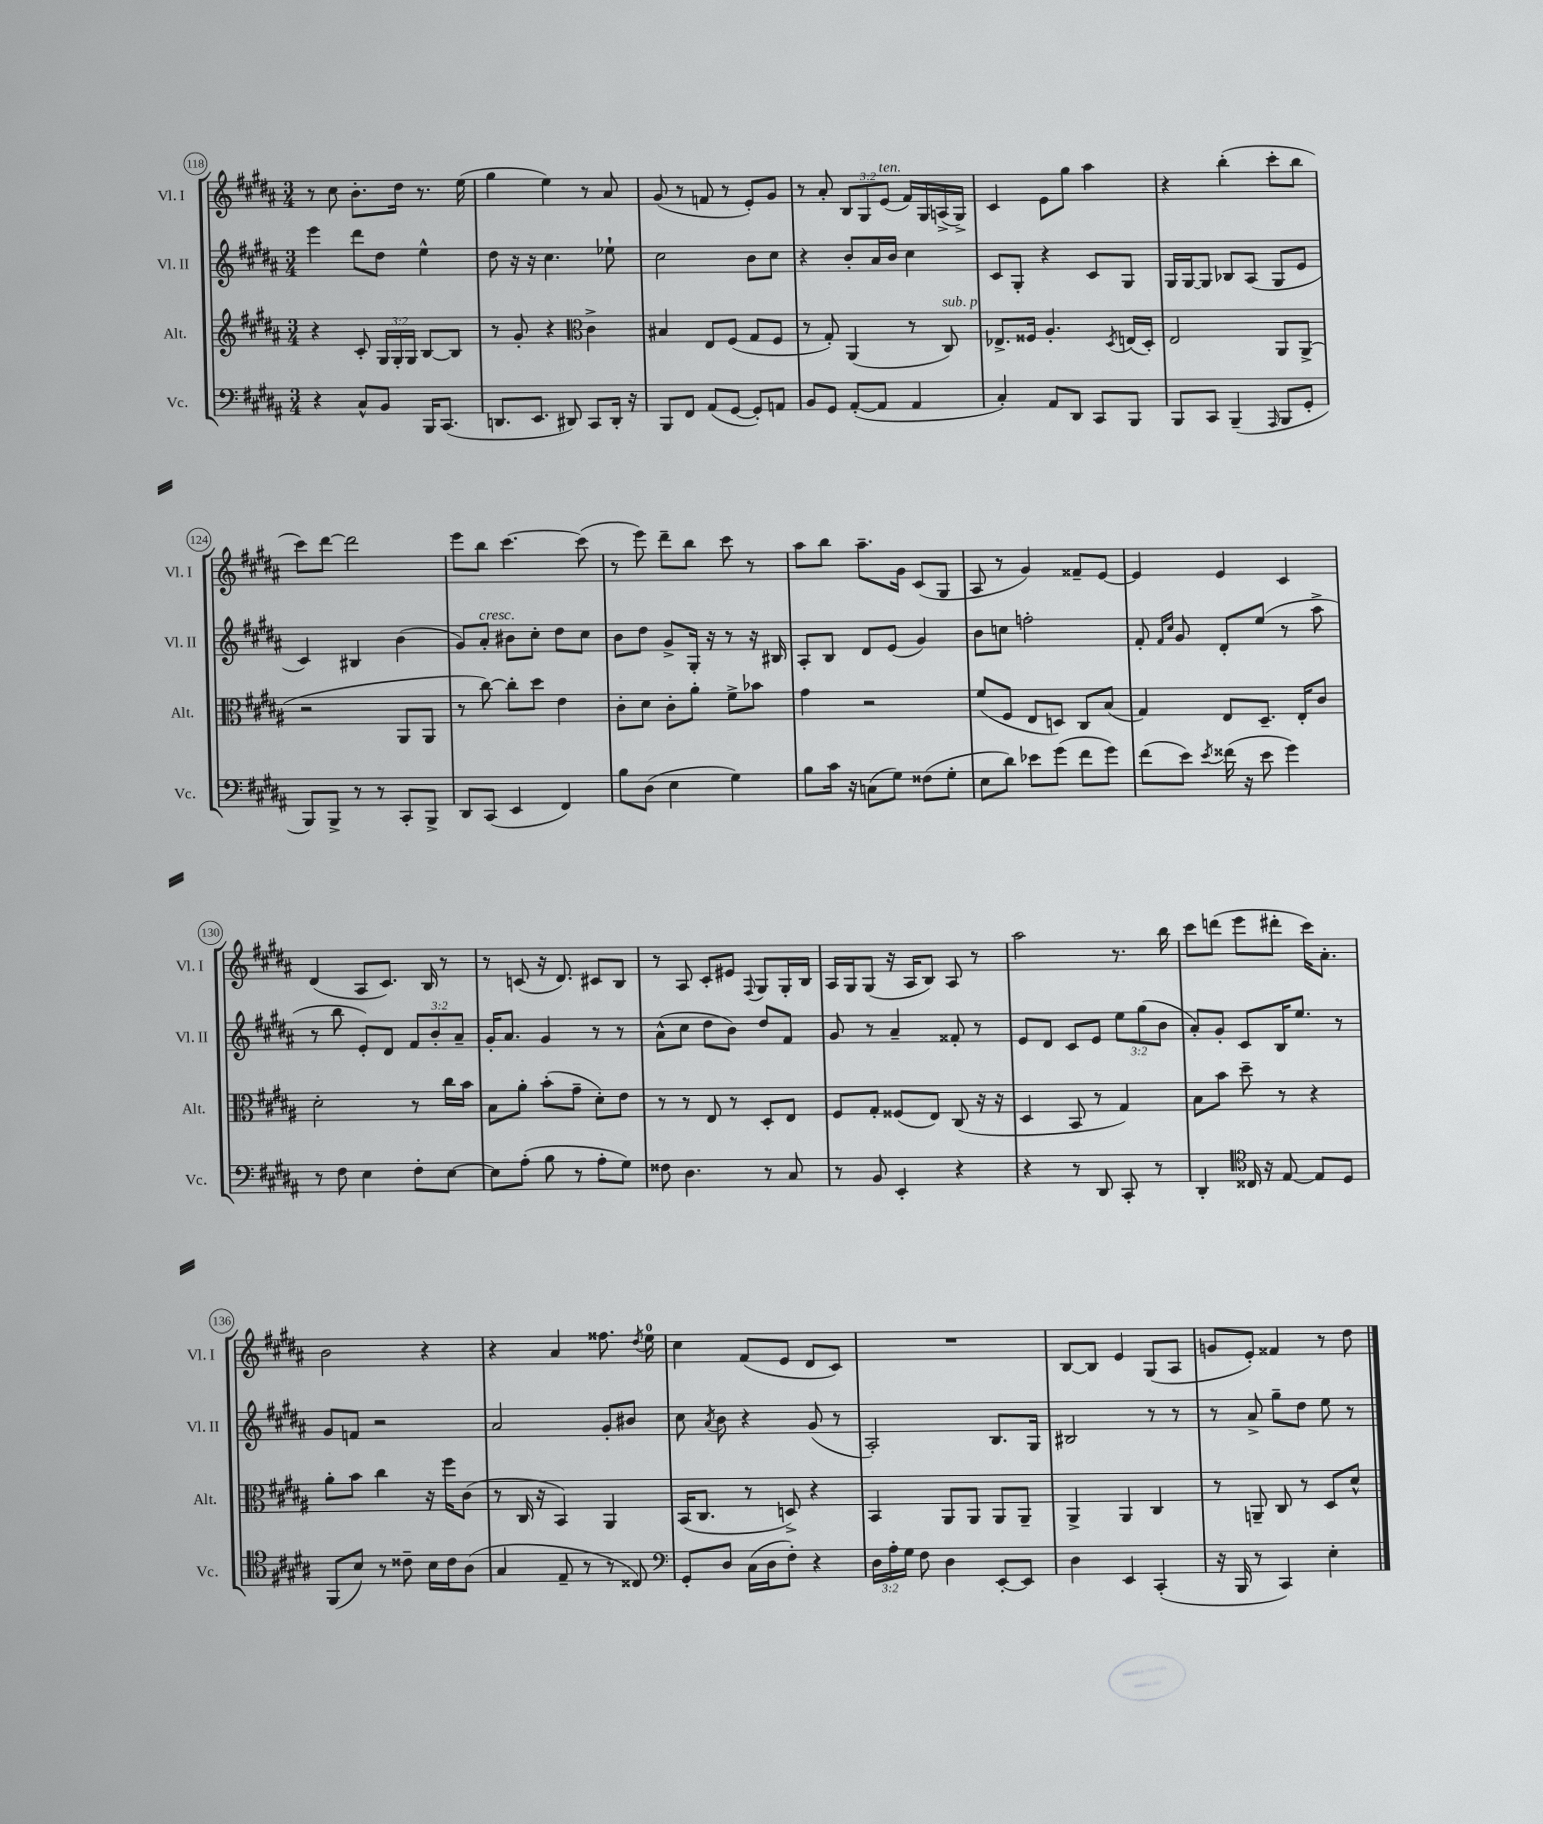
<<
\new StaffGroup <<
\new Staff = "s0" \with { instrumentName = "Vl. I" shortInstrumentName = "Vl. I" } {
    \clef treble \key b \major \numericTimeSignature \time 3/4 \override Staff.TupletNumber.text = #tuplet-number::calc-fraction-text
    \autoBeamOff r8 cis''8 b'8.[-. dis''16] r8. e''16( |
    gis''4 e''4) r8 ais'8 |
    gis'8( r8 f'8 r8 e'8[-.) gis'8] |
    r8 ais'8-. \tuplet 3/2 { b8[ gis8 e'8]^\markup { \italic "ten." }( } fis'16[) gis16 a16->( gis16]->) |
    cis'4 e'8[ gis''8] ais''4 |
    r4 b''4-.( cis'''8[-. b''8] |
    cis'''8[) dis'''8]~ dis'''2 |
    e'''8[ b''8] cis'''4.~ cis'''8( |
    r8 e'''8) dis'''8[-- b''8] cis'''8 r8 |
    ais''8[ b''8] ais''8.[-- gis'16] cis'8[( gis8] |
    ais8 r8 gis'4) fisis'8[-- e'8]~ |
    e'4 e'4 cis'4 |
    dis'4( ais8[ cis'8.]) b16 r8 |
    r8 c'8( r16 dis'8.) cis'8[ b8] |
    r8 ais8 cis'8[-. eis'8] \appoggiatura { fis8 } gis8[ gis16-. b16] |
    ais16[ gis16 gis8]( r16 ais16[ b8]) ais8 r8 |
    ais''2 r8. b''16 |
    cis'''8[ d'''8]( e'''8[ dis'''8]-. cis'''16[) ais'8.]-. |
    b'2 r4 |
    r4 ais'4 fisis''8. \acciaccatura { dis''8 } e''16-0 |
    cis''4 fis'8[( e'8] dis'8[ cis'8]) |
    R2. |
    b8[~ b8] e'4 gis8[( ais8] |
    g'8[ e'8]-.) fisis'4 r8 dis''8 \bar "|." |
}
\new Staff = "s1" \with { instrumentName = "Vl. II" shortInstrumentName = "Vl. II" } {
    \clef treble \key b \major \numericTimeSignature \time 3/4 \override Staff.TupletNumber.text = #tuplet-number::calc-fraction-text
    \autoBeamOff e'''4 dis'''8[ dis''8] e''4-^ |
    dis''8 r16 r16 cis''4. ees''8-! |
    cis''2 b'8[ cis''8] |
    r4 b'8[-. ais'16 b'16] cis''4 |
    cis'8[ gis8]-. r4 cis'8[ gis8] |
    gis16[ gis16~ gis8] bes8[ ais8]( gis8[ e'8] |
    cis'4) bis4 b'4( |
    gis'8[) ais'8]-.^\markup { \italic "cresc." } bis'8[ cis''8]-. dis''8[ cis''8] |
    b'8[ dis''8] gis'8[-> gis16]-. r16 r8 r16 bis16 |
    ais8[-. b8] dis'8[ e'8]( gis'4) |
    b'8[ c''8] f''2-. |
    fis'8-. \grace { fis'16[ cis''16] } gis'8 dis'8[-. e''8]( r8 ais''8-> |
    r8 b''8 e'8[-.) dis'8] \tuplet 3/2 { fis'8[ b'8-. ais'8]-- } |
    gis'16[-. ais'8.] gis'4 r8 r8 |
    ais'8[-^( cis''8] dis''8[ b'8]) dis''8[ fis'8] |
    gis'8 r8 ais'4-- fisis'8-. r8 |
    e'8[ dis'8] cis'8[ e'8] \tuplet 3/2 { e''8[ gis''8( b'8] } |
    ais'8[-.) gis'8]-. cis'8[ b16 e''8.] r8 |
    gis'8[ f'8] r2 |
    ais'2 gis'8[-. bis'8] |
    cis''8 \acciaccatura { ais'8 } b'8 r4 gis'8( r8 |
    ais2-.) b8.[ gis16] |
    bis2 r8 r8 |
    r8 ais'8-> gis''8[-- dis''8] e''8 r8 \bar "|." |
}
\new Staff = "s2" \with { instrumentName = "Alt." shortInstrumentName = "Alt." } {
    \clef treble \key b \major \numericTimeSignature \time 3/4 \override Staff.TupletNumber.text = #tuplet-number::calc-fraction-text
    \autoBeamOff r4 cis'8-. \tuplet 3/2 { gis16[ gis16-. gis16] } b8[~ b8] |
    r8 gis'8-. r4 \clef alto cis'4-> |
    bis4 e8[ fis8]( gis8[ fis8] |
    r8 gis8-.) ais,4( r8 cis8^\markup { \italic "sub. p" }) |
    ees8.[-> fisis16] ais4.-. \acciaccatura { dis8 } e16[( dis16]-.) |
    e2 ais,8[ ais,8]->( |
    r2 ais,8[ ais,8] |
    r8 cis''8~) cis''8[-. dis''8] e'4 |
    cis'8[-. dis'8] cis'8[-. ais'8]-. fis'8[-> bes'8] |
    gis'4 r2 |
    fis'8[( fis8] e8[ d8]) cis8[ b8]( |
    gis4) e8[ dis8.]-- e16[-. cis'8] |
    dis'2-. r8 cis''16[ b'16] |
    b8[ ais'8]-. b'8[-.( gis'8]-- dis'8[-.) e'8] |
    r8 r8 e8 r8 dis8[-. e8] |
    fis8[ gis8]-. fisis8[( e8]) cis8( r16 r16 |
    dis4 b,8 r8 gis4) |
    b8[ b'8] dis''8-- r8 r4 |
    ais'8[-. b'8] cis''4 r16 fis''16[ cis'8]( |
    r8 cis16 r16 b,4) ais,4 |
    b,16[( cis8.] r8 d8->) r4 |
    b,4 ais,8[ ais,8] ais,8[ ais,8]-- |
    ais,4-> ais,4 cis4 |
    r8 a,8-- cis8 r8 dis8[ dis'8]-^ \bar "|." |
}
\new Staff = "s3" \with { instrumentName = "Vc." shortInstrumentName = "Vc." } {
    \clef bass \key b \major \numericTimeSignature \time 3/4 \override Staff.TupletNumber.text = #tuplet-number::calc-fraction-text
    \autoBeamOff r4 cis8[-^ b,8] b,,16[ cis,8.]( |
    d,8.[ e,8.] dis,8) cis,8[ dis,16]-. r16 |
    b,,8[ fis,8] ais,8[( gis,8]~ gis,8[-.) a,8] |
    b,8[ gis,8] ais,8[~-.( ais,8] ais,4 |
    cis4-.) ais,8[ dis,8] cis,8[ b,,8] |
    b,,8[ cis,8] b,,4--( \grace { ais,,16 } b,,8[ gis,8]-. |
    b,,8[) b,,8]-> r8 r8 cis,8[-. b,,8]-> |
    dis,8[ cis,8]( e,4 fis,4) |
    b8[ dis8]( e4 gis4) |
    b8[ cis'16] r16 c8[( gis8]) fisis8[( gis8]-. |
    e8[ dis'8]) ees'8[ gis'8]( fis'8[ gis'8]) |
    fis'8[( e'8]) \acciaccatura { e'8 } fisis'16( r16 e'8 gis'4) |
    r8 fis8 e4 fis8[-. e8]~ |
    e8[ ais8]-.( b8 r8 ais8[-. gis8]) |
    fisis8 dis4. r8 cis8 |
    r8 b,8 e,4-. r4 |
    r4 r8 dis,8 cis,8-. r8 |
    dis,4-. \clef tenor cisis16 r16 e8~ e8[ dis8] |
    fis,8[( b8]) r8 cisis'8-- b16[ cisis'16 ais8]( |
    gis4 e8-- r8 r8 cisis8) |
    \clef bass gis,8[-. dis8] cis16[( dis16 fis8]-.) r4 |
    \tuplet 3/2 { dis16[ ais16-. gis16] } fis8 dis4 e,8[~-. e,8] |
    dis4 e,4 cis,4-.( |
    r16 b,,16 r8 cis,4) e4-. \bar "|." |
}
>>
>>
\layout { \context { \Score currentBarNumber = #118 \override BarNumber.stencil = #(make-stencil-circler 0.1 0.3 ly:text-interface::print) } }
